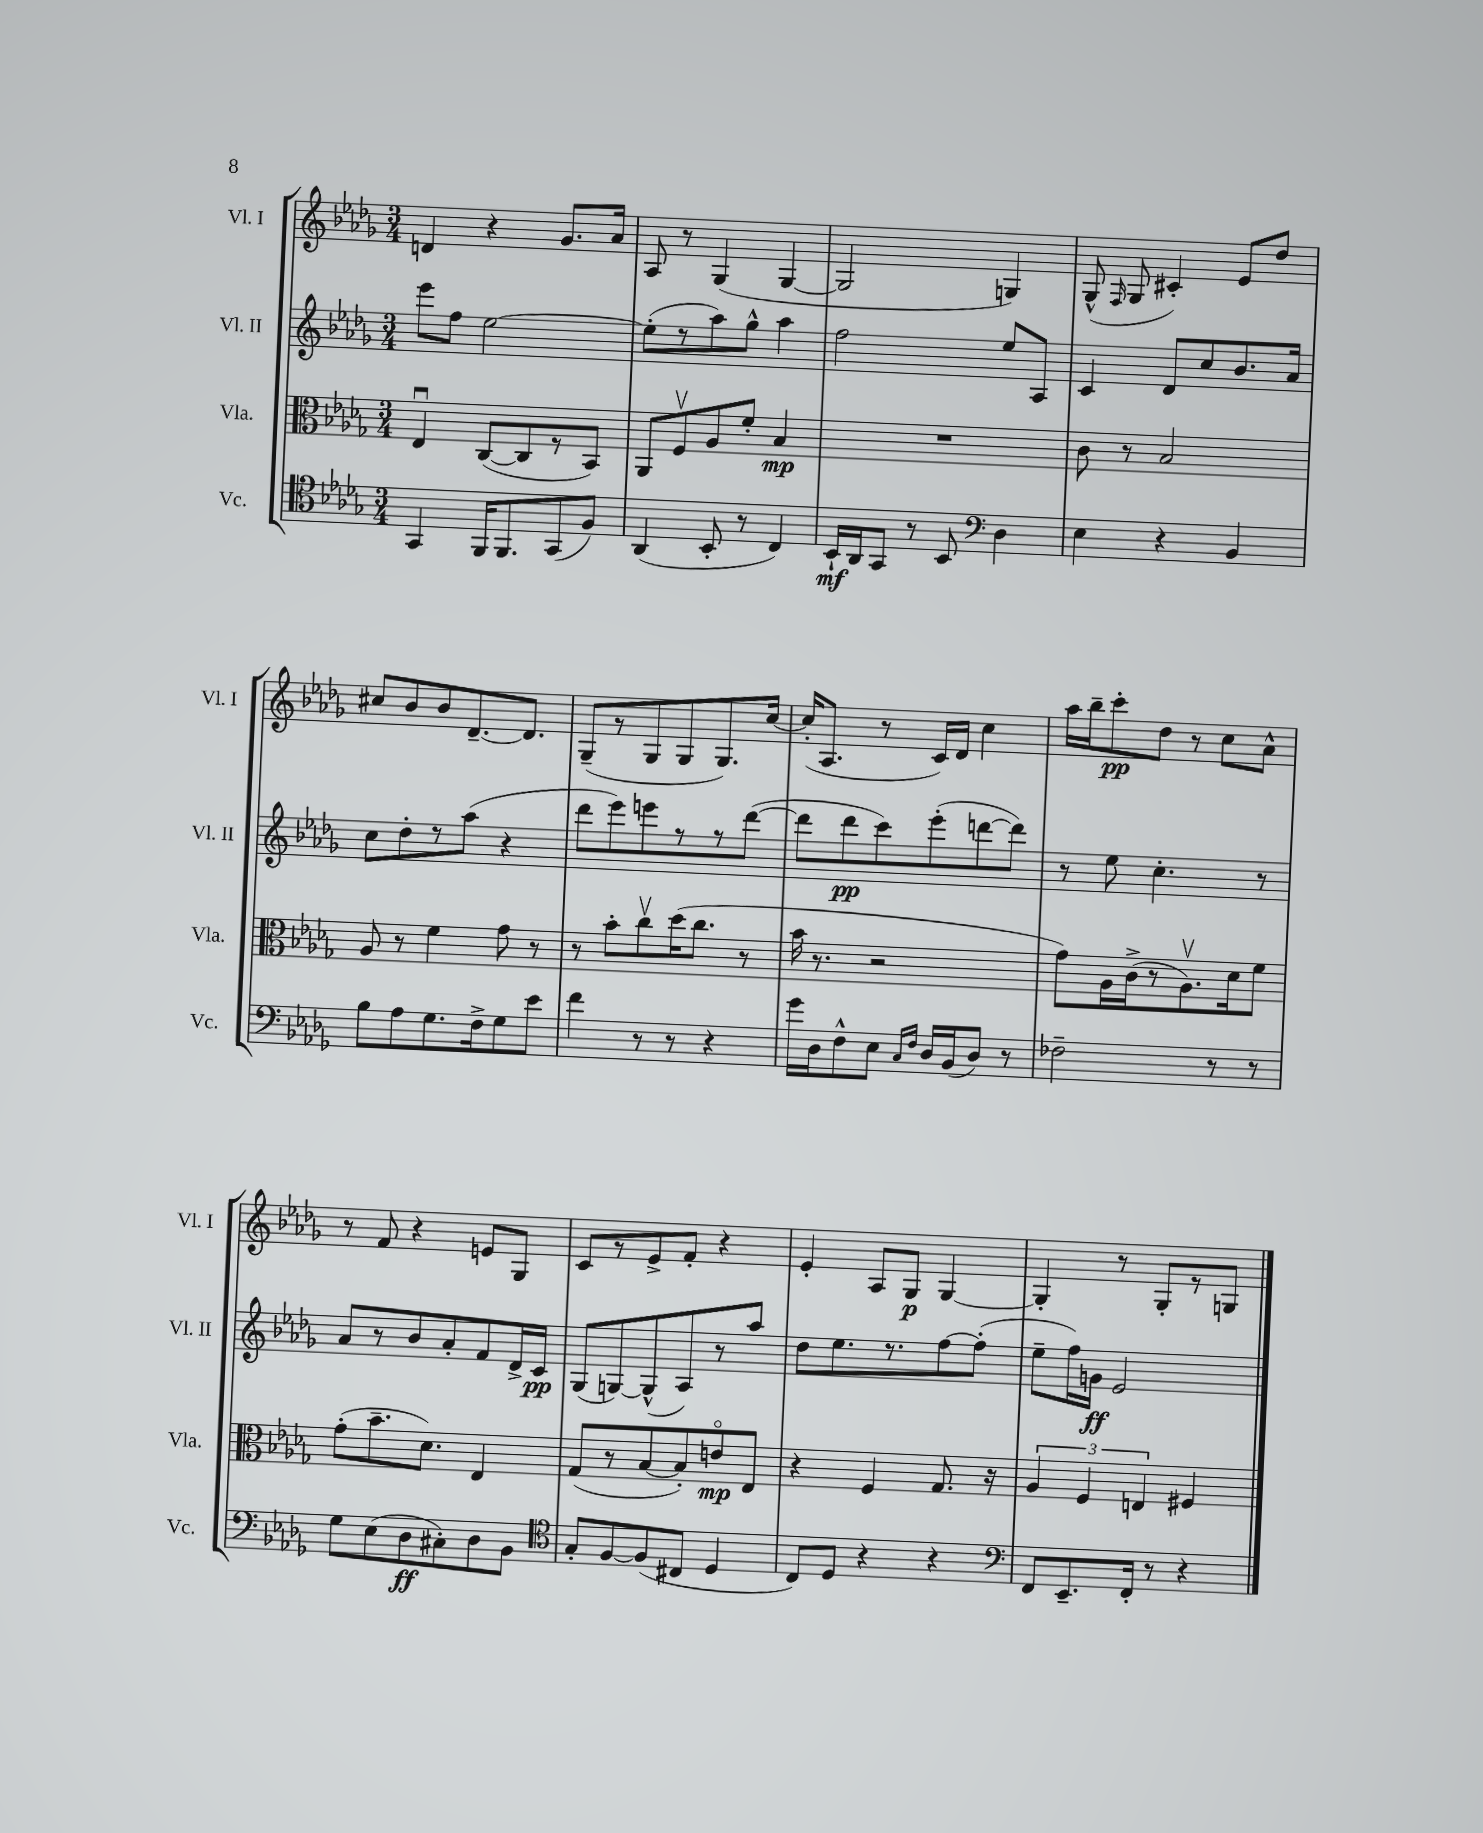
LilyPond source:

<<
\new StaffGroup <<
\new Staff = "s0" \with { instrumentName = "Vl. I" shortInstrumentName = "Vl. I" } {
    \clef treble \key des \major \numericTimeSignature \time 3/4
    \autoBeamOff d'4 r4 ges'8.[ aes'16] |
    aes8 r8 ges4( ges4~ |
    ges2 g4) |
    ges8-^( \grace { f16 } ges8 cis'4-.) ees'8[ des''8] |
    cis''8[ bes'8 bes'8 des'8.~-- des'8.] |
    ges8[--( r8 ges8 ges8 ges8.) c''16]~ |
    c''16[-.( aes8.] r8 c'16[) des'16] c''4 |
    aes''16[ bes''16-- c'''8-.\pp des''8] r8 c''8[ aes'8]-^ |
    r8 f'8 r4 e'8[ ges8] |
    c'8[ r8 ees'8-> f'8]-. r4 |
    ees'4-. aes8[ ges8]\p ges4~ |
    ges4-. r8 ges8[-. r8 g8] \bar "|." |
}
\new Staff = "s1" \with { instrumentName = "Vl. II" shortInstrumentName = "Vl. II" } {
    \clef treble \key des \major \numericTimeSignature \time 3/4
    \autoBeamOff ees'''8[ f''8] ees''2~ |
    ees''8[-.( r8 aes''8) ges''8]-^ aes''4 |
    f''2 ees''8[ aes8] |
    c'4 des'8[ c''8 bes'8. aes'16] |
    c''8[ des''8-. r8 aes''8]( r4 |
    des'''8[ ees'''8) e'''8 r8 r8 des'''8]~( |
    des'''8[ des'''8\pp c'''8) ees'''8-.( d'''8~ d'''8]) |
    r8 ees''8 c''4.-. r8 |
    aes'8[ r8 bes'8 aes'8-. f'8 des'16-> c'16]\pp |
    ges8[( g8~) g8-^( aes8) r8 aes''8] |
    des''8[ ees''8. r8. f''8~ f''8]-.( |
    ees''8[-- f''16) g'16]\ff ees'2 \bar "|." |
}
\new Staff = "s2" \with { instrumentName = "Vla." shortInstrumentName = "Vla." } {
    \clef alto \key des \major \numericTimeSignature \time 3/4
    \autoBeamOff ees4\downbow c8[~( c8 r8 bes,8]) |
    aes,8[ f8\upbow aes8 f'8]-. bes4\mp |
    R2. |
    c'8 r8 bes2 |
    aes8 r8 f'4 ges'8 r8 |
    r8 bes'8[-. c''8\upbow des''16( c''8.] r8 |
    bes'16 r8. r2 |
    ges'8[) aes16 c'16->( r8 aes8.\upbow) des'16 f'8] |
    ges'8[-.( bes'8.-- des'8.]) ees4 |
    ges8[( r8 bes8~ bes8-.) e'8\flageolet\mp ees8] |
    r4 f4 ges8. r16 |
    \tuplet 3/2 { aes4 f4 e4 } fis4 \bar "|." |
}
\new Staff = "s3" \with { instrumentName = "Vc." shortInstrumentName = "Vc." } {
    \clef tenor \key des \major \numericTimeSignature \time 3/4
    \autoBeamOff ges,4 f,16[ f,8. ges,8( f8]) |
    aes,4( bes,8-. r8 c4) |
    bes,16[-!\mf aes,16 ges,8] r8 bes,8 \clef bass des4 |
    ees4 r4 bes,4 |
    bes8[ aes8 ges8. f16-> ges8 ees'8] |
    f'4 r8 r8 r4 |
    ges'16[ des16 f8-^ ees8] \grace { c16[ f16] } des16[ bes,16( des8]) r8 |
    fes2-- r8 r8 |
    ges8[ ees8( des8\ff cis8-.) des8 bes,8] |
    \clef tenor ges8[-. f8~ f8( cis8] des4 |
    c8[) des8] r4 r4 |
    \clef bass f,8[ ees,8.-- f,16]-. r8 r4 \bar "|." |
}
>>
>>
\layout { \context { \Score \remove "Bar_number_engraver" } }
